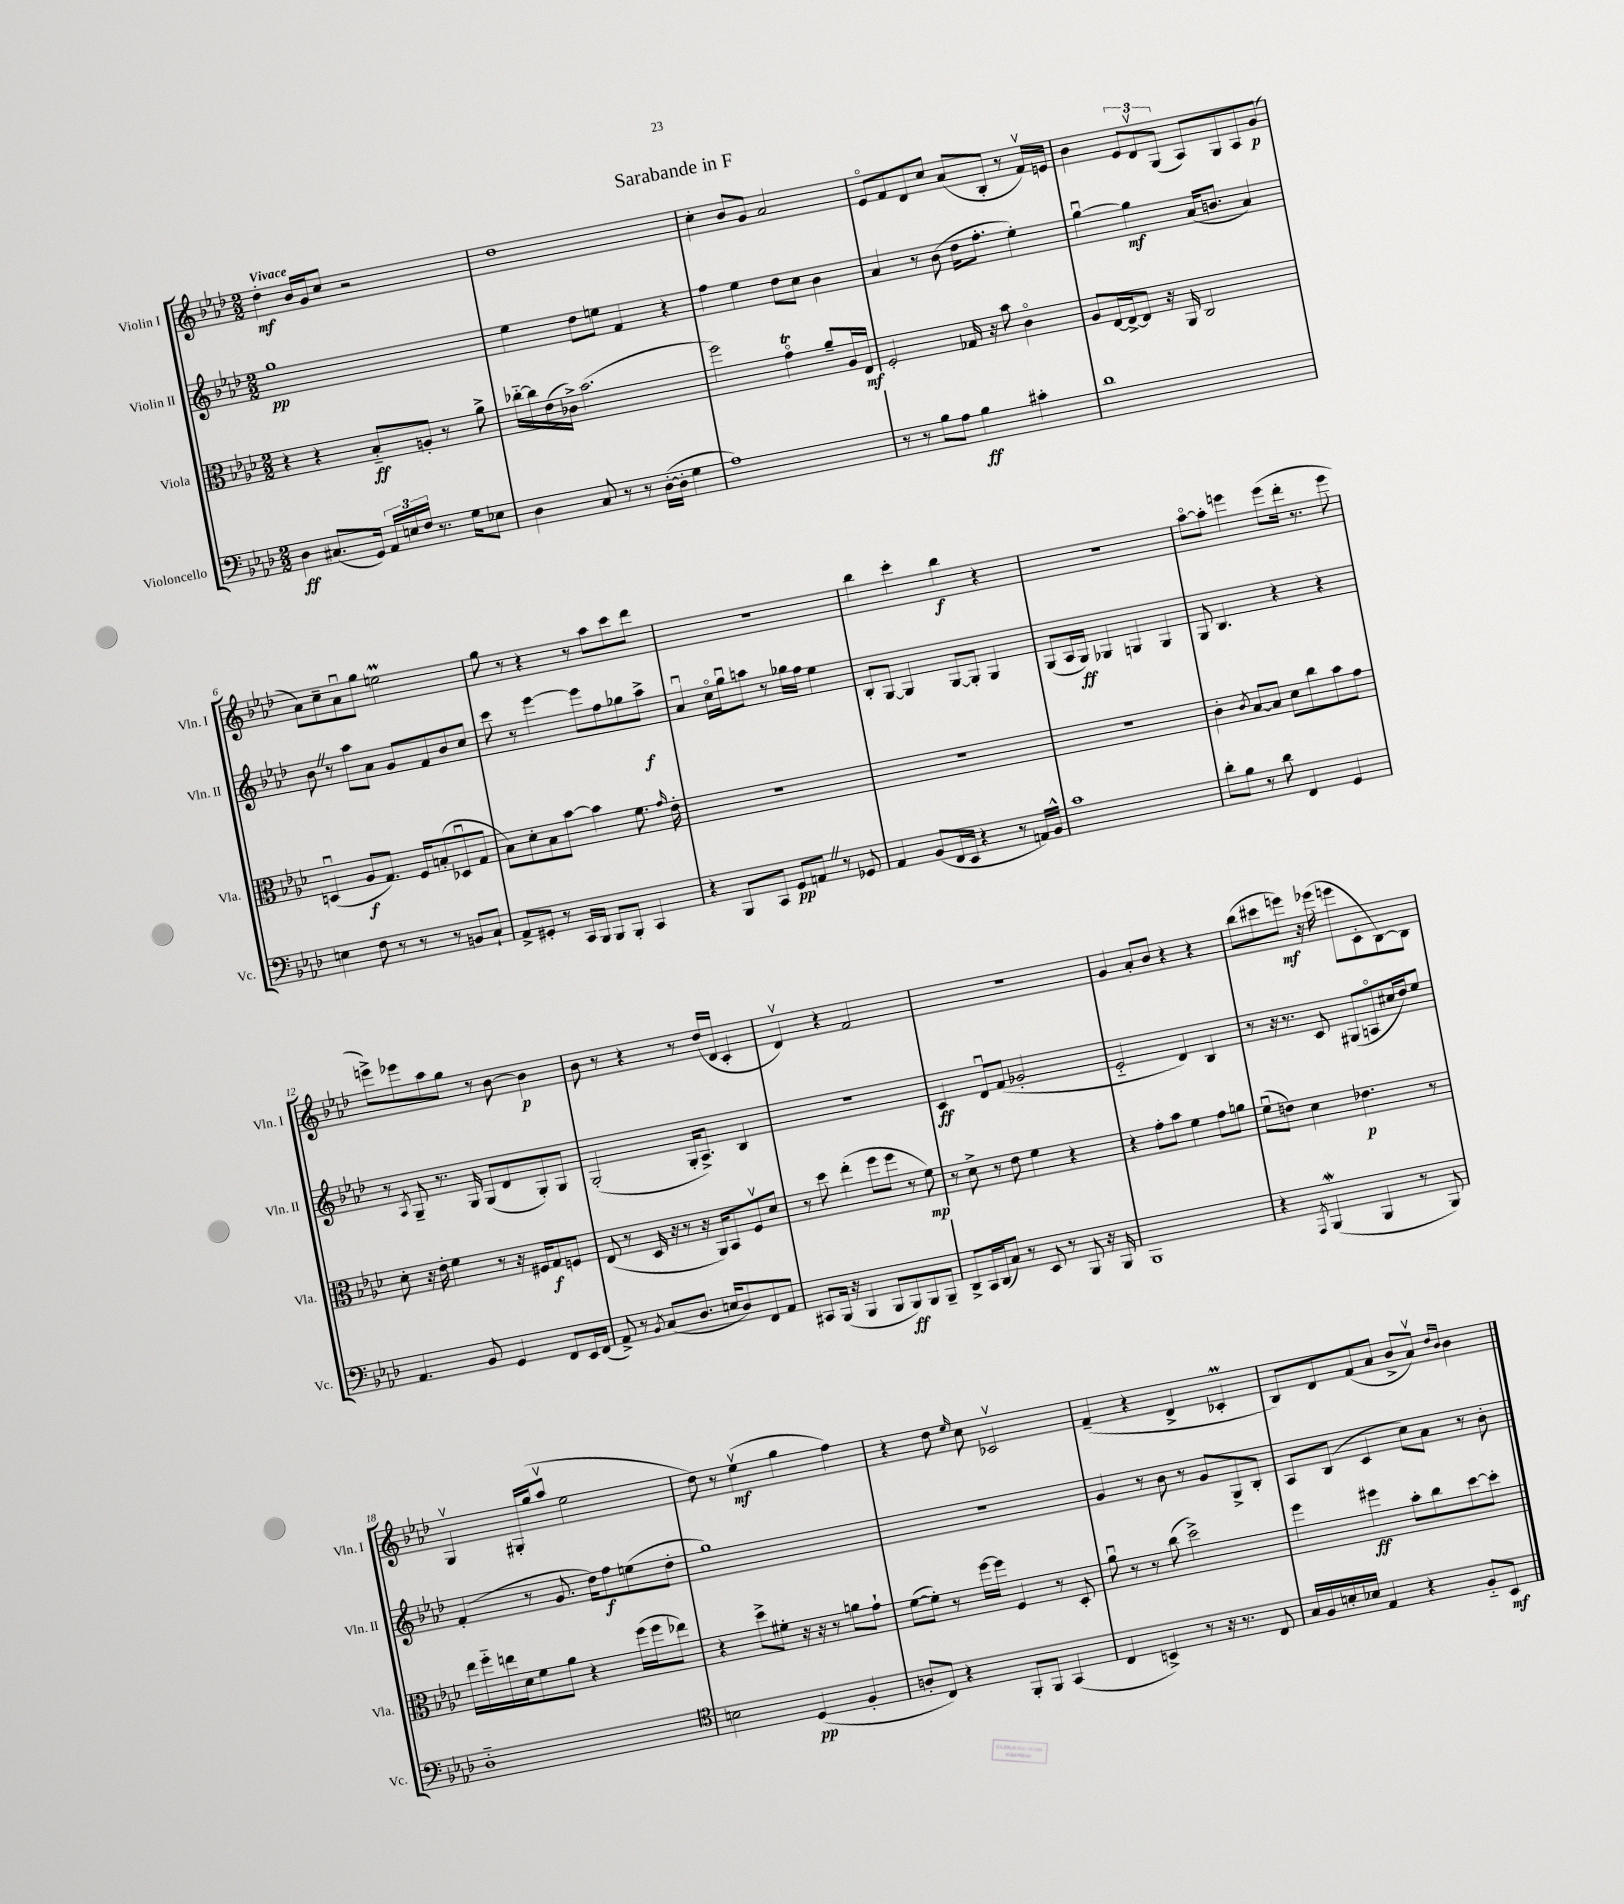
\header { title = "Sarabande in F" }
<<
\new StaffGroup <<
\new Staff = "s0" \with { instrumentName = "Violin I" shortInstrumentName = "Vln. I" } {
    \clef treble \key aes \major \numericTimeSignature \time 2/2 \tempo "Vivace"
    \autoBeamOff des''4-.\mf bes'16[ g'16 c''8] r2 |
    des''1 |
    c''4-. bes'8[ g'8] aes'2 |
    ees'8[\flageolet f'8 des'8 c''8] aes'8[( bes8]-. r8 f'16[\upbow) e'16] |
    bes'4 \tuplet 3/2 { ees'8[ des'8\upbow g8]( } aes8[) g8 aes8 g'8]\p( |
    aes'8[) c''8-- aes'8\downbow g''8] e''2\prall |
    g''8 r8 r4 r8 aes''8[ c'''8 des'''8] |
    R1 |
    bes''4 c'''4-. bes''4\f r4 |
    R1 |
    aes''8[~\flageolet aes''8]-. e'''4 e'''8[( des'''16]-. r8. e'''8 |
    e'''8[->) ees'''8 aes''8 g''8] r8 bes'8~ bes'4\p |
    bes'8 r8 r4 r8 des''16[( des'16] c'4-. |
    des'4\upbow) r4 f'2 |
    R1 |
    g'4 aes'8[-. bes'8] r4 r4 |
    bes''8[( cis'''8 e'''8]\mf) r16 ees'''16( e'''8[ c'8-. bes8~) bes8] |
    g4\upbow gis16[-. g''16( aes''8]\upbow ees''2 |
    des''8) r8 ees''4\upbow\mf( g''4 f''4) |
    r4 des''8 \grace { ees''16 } c''8 ces'2\upbow |
    f'4--( r4 des'4-> ces'4-.\prall |
    bes8[) des'8 f'8( aes'8] bes'8[-> aes'8]\upbow) \grace { des''16[ bes'16] } bes'4 \bar "|." |
}
\new Staff = "s1" \with { instrumentName = "Violin II" shortInstrumentName = "Vln. II" } {
    \clef treble \key aes \major \numericTimeSignature \time 2/2
    \autoBeamOff g''1\pp |
    ees''4 des''8[ e''8] f'4 r4 |
    f''4 ees''4 des''8[ c''8] bes'4 |
    aes'4 r8 bes'8( des''16[ f''8.]-. ees''4-.) |
    g''4~\downbow g''4\mf aes'16[( b'8.] aes'4) |
    bes'8 \once \override BreathingSign.text = \markup { \musicglyph "scripts.caesura.straight" } \breathe r8 aes''8[ aes'8] g'8[ f'8 bes'8 c''8] |
    c'''8 r8 ees'''4~ ees'''8[ f''8 ges''8 aes''8]->\f |
    aes'4\downbow c''16[\flageolet g''16\downbow a''8] r8 ges''16[ f''16] ees''4 |
    bes8[-. g8]~ g4 g8[~ g8]-. g4 |
    g8[( aes16 g16]\ff) ges4 g4 g4 |
    g8 bes4. r4 r4 |
    r8 \acciaccatura { aes8 } g8-- r8. g16 g8[( des'8 g8-.) g8] |
    g2-.( g16[-. aes8.]->) bes4 |
    R1 |
    c'4\ff des'8[\downbow f'8]( ges'2-. |
    ees'2-_ des'4) bes4 |
    r8 r16 r8. c'8 gis8[( a8\flageolet cis''16 des''16) ees''8] |
    f'4-.( r8 g'8. des''16[) f''8\f e''8( des''8]-. |
    g''1) |
    R1 |
    g'4 r8 bes'8 r8 g'8[ g8-> bes8]-. |
    aes8[ bes8]( c'4 c''8[) aes'8] r8 bes'8-. \bar "|." |
}
\new Staff = "s2" \with { instrumentName = "Viola" shortInstrumentName = "Vla." } {
    \clef alto \key aes \major \numericTimeSignature \time 2/2
    \autoBeamOff r4 r4 bes8[-_\ff a8]-. r8 aes'8-> |
    ces''16[~-_ ces''16 ees'16( ces'16]->) bes'2.( |
    f''2) g'4\flageolet\trill aes'8[-- aes16 ees16]\mf |
    f2-. ges16 r16 bes'8 c'4\flageolet |
    aes8[ ees16~ ees16~-> ees8] r16 aes,16 c2 |
    d4\downbow( aes8[\f g8.]) f16[ b8-.( des8\downbow g8] |
    bes8[) des'8-. bes8 bes'8]~ bes'4 f'8. \grace { g'16 } ees'16-. |
    R1 |
    R1 |
    R1 |
    c'4-. \acciaccatura { c'8 } bes8[~ bes8] des'8[ c''8 bes'8 g'8] |
    des'8-. r16 ees'16-. f'4 r8 r16 fis16[ g8\f f8] |
    ees8( r8 des16 r16 r8 r16 aes,16[) bes,8 f8\upbow des'8] |
    r8 des''8 ees''4-.( f''8[ f''8] r8 f'8\mp) |
    r8 des'8-> r8 ees'8 f'4 r4 |
    r4 g'8[-. bes'8] f'4 g'8[ a'8] |
    f'8[\downbow( e'8]) des'4 ees'4.\p r8 |
    ees''16[ f''16-_ e''16 des'16 f'8 aes'8] r4 f''16[( f''16 ees''8]) |
    r4 des''8[-> fis'8]-. r16 r16 r8 a'8[ g'8]-! |
    f'8[~( f'8]-.) r8 f''16[~ f''16] f4 r8 des8-. |
    aes'8\downbow r8 r8 c''8( des''2->) |
    f''4 fis''4\ff bes'8[-. c''8 des''8~ des''8]-. \bar "|." |
}
\new Staff = "s3" \with { instrumentName = "Violoncello" shortInstrumentName = "Vc." } {
    \clef bass \key aes \major \numericTimeSignature \time 2/2
    \autoBeamOff des4\ff cis8.[( g,16]) \tuplet 3/2 { aes,16[ e16 f16] } r8. g16[ ees8] |
    des4 c8 r8 r8 des16[~-.( des16]-. g4 |
    aes1) |
    r8 r8 bes8[ aes8] bes4\ff cis'4-. |
    des'1 |
    e4 f8 r8 r8 r8 b,8[ c8]-! |
    aes,8[-> gis,8]-. r8 c,16[ bes,,16] bes,,8[ bes,,8]-. c,4 |
    r4 bes,,8[ c,8] g,8[\pp a,8] \once \override BreathingSign.text = \markup { \musicglyph "scripts.caesura.straight" } \breathe r8 ges,8 |
    aes,4 bes,8[( f,16 ees,16] r4 r8 a,16[) bes,16]-^ |
    c'1 |
    des'8[-. bes8] r8 des'8 f,4 g,4 |
    aes,4. bes,8 g,4 f,8[ ees,16 f,16]( |
    aes,8->) r8 \acciaccatura { bes,8 } c8[( des8.] e16[ des8) f,8 aes,8] |
    cis,8[ bes,,16]( r16 bes,,4 bes,,8[ bes,,8\ff) bes,,8 bes,,8]-- |
    des,8[-> c,16 des,16( c8]) r8 ees,8 r8 bes,,8 r16 bes,,16 |
    bes,,1 |
    r4 \acciaccatura { aes,,8 } bes,,4\mordent( bes,,4 r8 bes,,8) |
    des1-_ |
    \clef tenor b2 des4\pp( f4-. |
    a8[-. c8]) r4 f,8[-. f,8] g,4( |
    c4 b,4->) r8 r16 r8. c8 |
    g16[ f16 b16-. bes16] ees4 r4 f8[-_ bes,8]\mf \bar "|." |
}
>>
>>
